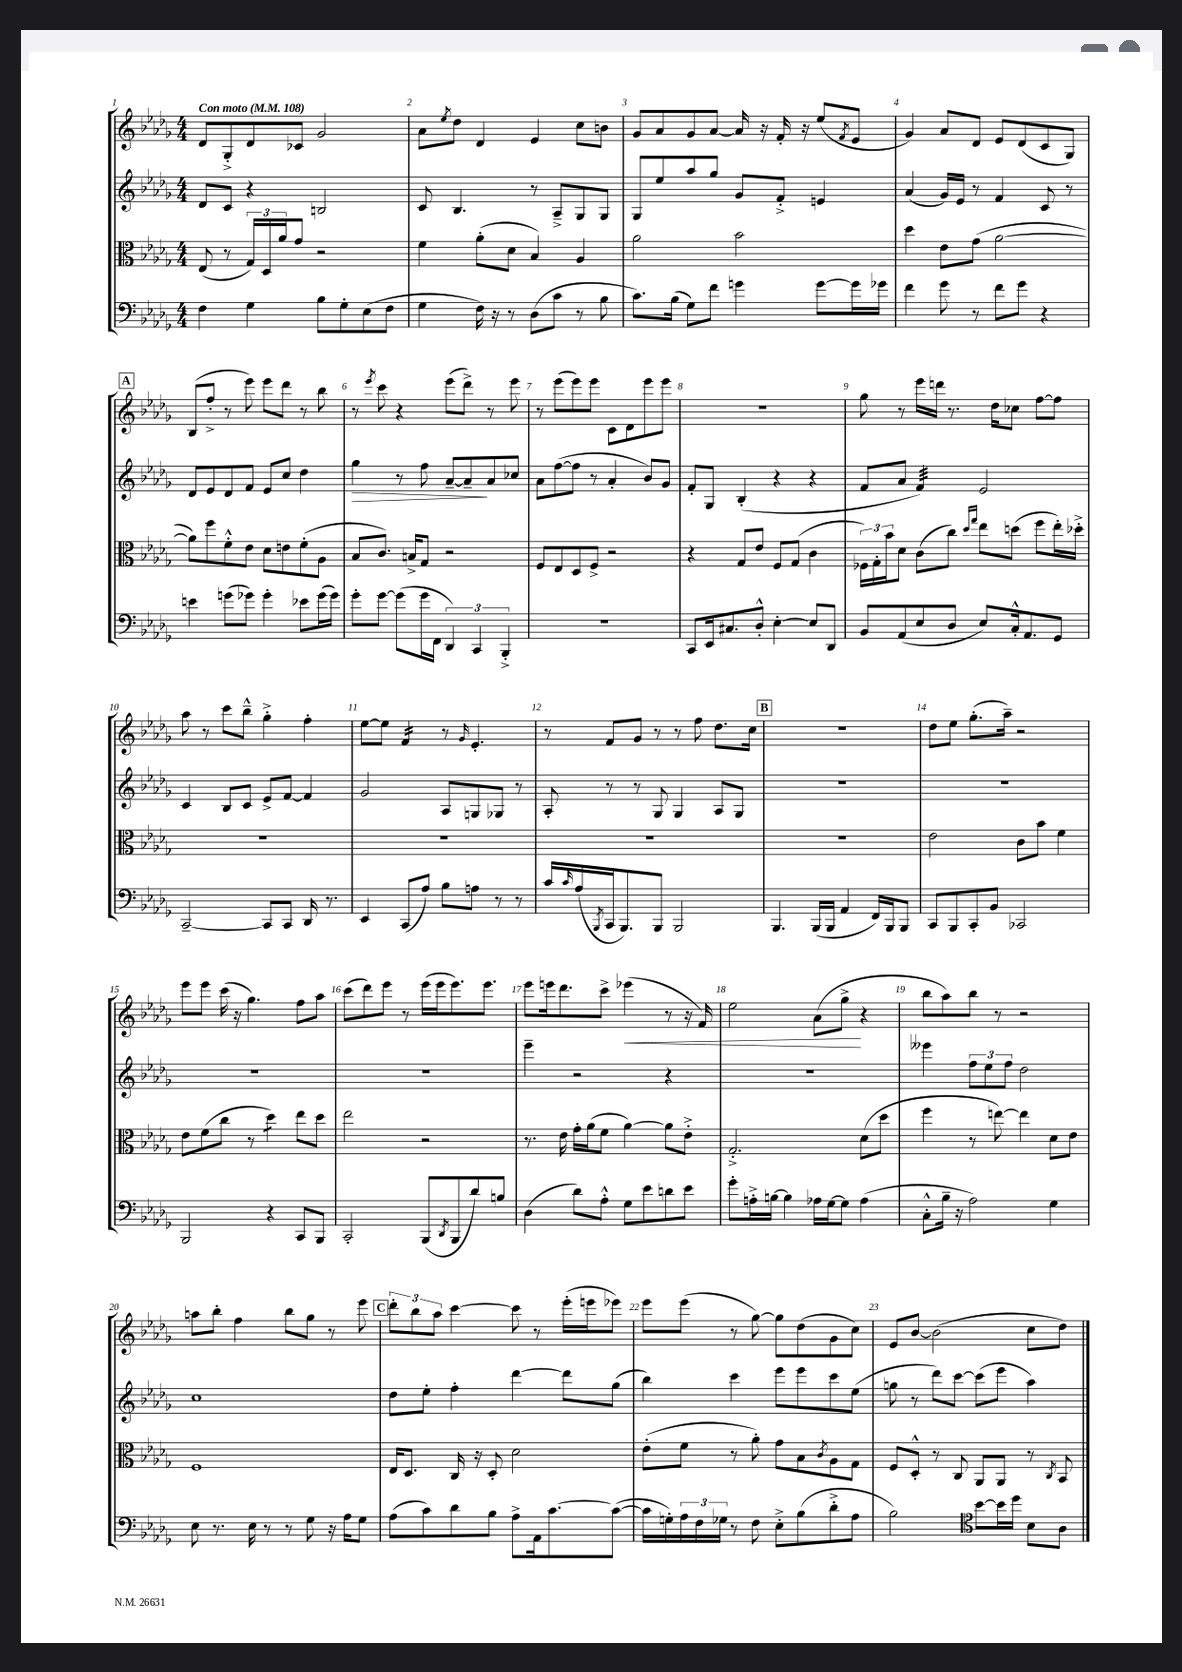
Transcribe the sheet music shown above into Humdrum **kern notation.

**kern	**kern	**kern	**kern
*staff4	*staff3	*staff2	*staff1
*clefF4	*clefC3	*clefG2	*clefG2
*k[b-e-a-d-g-]	*k[b-e-a-d-g-]	*k[b-e-a-d-g-]	*k[b-e-a-d-g-]
*M4/4	*M4/4	*M4/4	*M4/4
*MM108	*MM108	*MM108	*MM108
4F\	(8E-/	8d-/L	8d-/L
.	8r	8c/J	8G-'^/
4G-\	24G-/LL)	4r	8d-/
.	24D-/	.	.
.	24a-/J	.	.
.	8g-/J	.	8c-/J
8B-\L	2r	2B/	2g-/
8G-'\	.	.	.
(8E-\	.	.	.
8F\J	.	.	.
=	=	=	=
4G-\	4f\	8c/	8a-\L
.	.	.	8qee-/
.	.	4.B-/	8dd-\J
16F\)	(8a-'\L	.	4d-/
16r	.	.	.
8r	8d-\J	.	.
(8D-\L	4B-/)	8r	4e-/
8c\J	.	8A-~^/L	.
8r	4A-/	8G-/	8cc\L
8B-\	.	8G-/J	8b\J
=	=	=	=
8.c\L)	2a-\	8G-/L	8g-/L
.	.	8ee-/	8a-/
(16B-\Jk	.	.	.
8G-\L)	.	8aa-/	8g-/
8f\J	.	8gg-/J	[8a-/J
4g\	2b-\	8g-/L	16a-/]
.	.	.	16r
.	.	8f'^/J	16f'/
.	.	.	16r
[8g\L	.	4e/	(8ee-/L
.	.	.	8qf/
16g\]L	.	.	8e-/J
16g-\JJ	.	.	.
=	=	=	=
4f\	4dd-\	(4a-/	4g-/)
8g-\	8e-\L	16g-/LL)	8a-/L
.	.	16e-/JJ	.
8r	(8g-\J	8r	8d-/J
8f\L	[2a-\	4f/	8e-/L
8g-\J	.	.	(8d-/
4r	.	8c/	8c/
.	.	8r	8G-/J)
=	=	=	=
4e\	8a-\]L)	8d-/L	(8B-/L
.	8ff\	8e-/	8ff'^/J
(8g\L	8f'^^\	8d-/	8r
8g-\J)	8e-\J	8f/J	8eee-\)
4g-'\	8d-\L	8e-/L	8eee-\L
.	8e\	8cc/J	8ddd-\J
8e-\L	(8f'\	4dd-\	8r
(16g-\L	8A-\J	.	8bb-\
16g-\JJ)	.	.	.
=	=	=	=
8g-'\L	8B-/L	4gg-\	8r
.	.	.	8qeee-/
[8g-\J	8.c/J)	.	8ccc\
(8g-\]L	.	8r	4r
.	16B^/LK	.	.
16g-\L	8G-/J	8ff\	.
16FF\JJ	.	.	.
6DD-/)	2r	[8a-~/L	(8eee-\L
.	.	8a-~/]	8ddd-^\J)
6CC/	.	.	.
.	.	8a-/	8r
6BBB-'^/	.	.	.
.	.	8cc-/J	8eee-\
=	=	=	=
1r	8F/L	8a-\L	8r
.	8E-/	([8ff\	(8eee-\L
.	8D-/	8ff\]J	8eee-\)
.	8F^/J	8r	8eee-\J
.	2r	4a-'/	8c\L
.	.	.	8d-\
.	.	8b-/L)	8eee-\
.	.	8g-/J	8eee-\J
=	=	=	=
8CC/L	4r	8f'/L	1r
16EE-/k	.	8G-/J	.
8.C#/	.	.	.
.	8G-/L	(4B-'/	.
8D-'^^/J	8e-/J	.	.
[4E-'\	8F/L	4r	.
.	(8G-/J	.	.
8E-/]L	4c\	4r	.
8DD-/J	.	.	.
=	=	=	=
8BB-/L	24F-\LL)	8f/L	8gg-\
.	24G-'\	.	.
.	24b-\J	.	.
(8AA-/	8d-\J	8a-/J	8r
8E-/	(8c\L	4f/)	16eee-\LL
.	.	.	16ddd\JJ
8D-/J	8cc\J)	.	8.r
.	16qqdd-/LL	.	.
.	16qqgg-/JJ	.	.
8E-/L)	8ee-\L	2e-/	.
.	.	.	16dd-\LK
16C'^^/k	(8dd\J	.	8cc-\J
8.AA-/	.	.	.
.	8ff\L	.	[8ff\L
8GG-/J	16ee-'\L)	.	8ff\]J
.	16dd-'^\JJ	.	.
=	=	=	=
[2CC~/	1r	4c/	8aa-\
.	.	.	8r
.	.	8B-/L	8ccc\L
.	.	8c/J	8bb-~^^\J
8CC/]L	.	8e-^/L	4gg-'^\
8CC/J	.	[8f/J	.
16DD-/	.	4f/]	4ff'\
8.r	.	.	.
=	=	=	=
4EE-/	1r	2g-/	[8ee-\L
.	.	.	8ee-\]J
(8CC/L	.	.	4f/
8A-/J)	.	.	.
8B-\L	.	8A-/L	8r
.	.	.	16qqg-/
8A\J	.	8G/	4.e-'/
8r	.	8G-/J	.
8r	.	8r	.
=	=	=	=
16c/LL	1r	8A-'/	8r
16qqc/	.	.	.
(16A-/	.	.	.
8qBBB-/	.	.	.
16CC/J	.	8r	8f/L
8.BBB-/)	.	.	.
.	.	8r	8g-/J
8BBB-/J	.	8G-/	8r
2BBB-/	.	4G-/	8r
.	.	.	8ff\
.	.	8A-/L	8.dd-\L
.	.	8G-/J	.
.	.	.	16cc\Jk
=	=	=	=
4.BBB-/	1r	1r	1r
(16BBB-/LL	.	.	.
16BBB-/JJ	.	.	.
4AA-/	.	.	.
16FF/LL)	.	.	.
16BBB-/J	.	.	.
8BBB-/J	.	.	.
=	=	=	=
8CC/L	2e-\	1r	8dd-\L
8BBB-/	.	.	8ee-\J
8CC'/	.	.	(8.gg-'\L
8BB-/J	.	.	.
.	.	.	16aa-~\Jk)
2CC-/	8c\L	.	2r
.	8b-\J	.	.
.	4f\	.	.
=	=	=	=
2BBB-/	8e-\L	1r	8eee-\L
.	(8f\	.	8eee-\J
.	8cc\J	.	(16ccc\
.	.	.	16r
.	8r	.	4.gg-\)
4r	4dd-\)	.	.
8CC/L	8ee-\L	.	8ff\L
8BBB-/J	8dd-\J	.	8aa-\J
=	=	=	=
2CC'/	2ee-\	1r	(8ccc\L
.	.	.	8ddd-\)
.	.	.	8eee-\J
.	.	.	8r
(8BBB-/L	2r	.	(16eee-\LL
.	.	.	16eee-\J
8qDD-/	.	.	.
8BBB-/	.	.	8.eee-\)
8d-/)	.	.	.
.	.	.	8.eee-\J
8B/J	.	.	.
=	=	=	=
(4D-\	8.r	4eee-~\	8eee-\L
.	.	.	16eee\k
.	16e-\	.	8.ddd-\
8d-\L)	16g-'\LL	2r	.
.	(16a-\J	.	.
8A-'^^\J	8f\J	.	8ccc^\J
8G-\L	[4a-\)	.	(4eee-\
8e-\	.	.	.
8d\	8a-\]L	4r	8r
8e-\J	8e-'^\J	.	16r
.	.	.	16f/)
=	=	=	=
8g-'\L	2.G-'^/	1r	2ee-\
16A'^\L	.	.	.
[16B\JJ	.	.	.
4B\]	.	.	.
16A-\LL	.	.	(8a-\L
[16G-\J	.	.	.
8G-\]J	.	.	8gg-^\J
(4A-\	(8d-\L	.	4r
.	8dd-\J	.	.
=	=	=	=
8C'^^\L	4ff\	4eee--\	8bb-\L
16B-~\Jk	.	.	8aa-\)
16r	.	.	.
2A-\)	8r	12ff\L	8bb-\J
.	.	12ee-\	.
.	[8ee\)	.	8r
.	.	12ff\J	.
.	4ee\]	2dd-\	2r
4G-\	8d-\L	.	.
.	8e-\J	.	.
=	=	=	=
8E-\	1F	1cc	8aa\L
8.r	.	.	8bb-'\J
.	.	.	4ff\
16E-\	.	.	.
8r	.	.	.
8r	.	.	8bb-\L
8G-\	.	.	8gg-\J
16r	.	.	8r
16A-\LK	.	.	.
8G-\J	.	.	8eee-\
=	=	=	=
(8A-\L	16E-/LK	8dd-\L	12ddd-'\L
.	8.D-/J	.	.
.	.	.	12bb-\
8c\)	.	8ee-'\J	.
.	.	.	12aa-\J
8d-\	16C/	4ff'\	[4ccc\
.	16r	.	.
8B-\J	8D-'/	.	.
8A-^\L	2d-\	[4ddd-\	8ccc\]
16AA-\k	.	.	8r
[8.c\	.	.	.
.	.	8ddd-\]L	(16eee-'\LL
.	.	.	16eee\J
(8c\_J	.	(8gg-\J	8eee-\J)
=	=	=	=
16c\]LL	(8e-'\L	4bb-\)	8eee-\L
16G'\)	.	.	.
24A-\	8f\J	.	(8eee-\J
24F\	.	.	.
24G-\JJ	.	.	.
8r	8r	4ccc\	8r
8F\	8a-'\)	.	[8gg-\)
8E-'^\L	8g-\L	8eee-\L	8gg-\]L
(8B-\	8B-\	8eee-\	(8dd-\
.	8qc/	.	.
8d-'^\	8A-\	8ccc\	8g-\
8A-\J	8G-\J	(8ee-\J	8cc\J)
=	=	=	=
2B-\)	8F/L	8gg\	8e-/L
.	8D-'^^/J	8r	[8b-/J
.	8r	8ddd-\L)	(2b-\]
.	8C/	[8ccc\J	.
*clefC4	*	*	*
[8b-\L	8AA-/L	(8ccc\]L	.
16b-\]L	8AA-/J	8eee-\J	.
16dd-\JJ	.	.	.
8B-\L	8r	4aa-\)	8cc\L
.	8qC/	.	.
8A-\J	8BB-/	.	8dd-\J)
==	==	==	==
*-	*-	*-	*-
